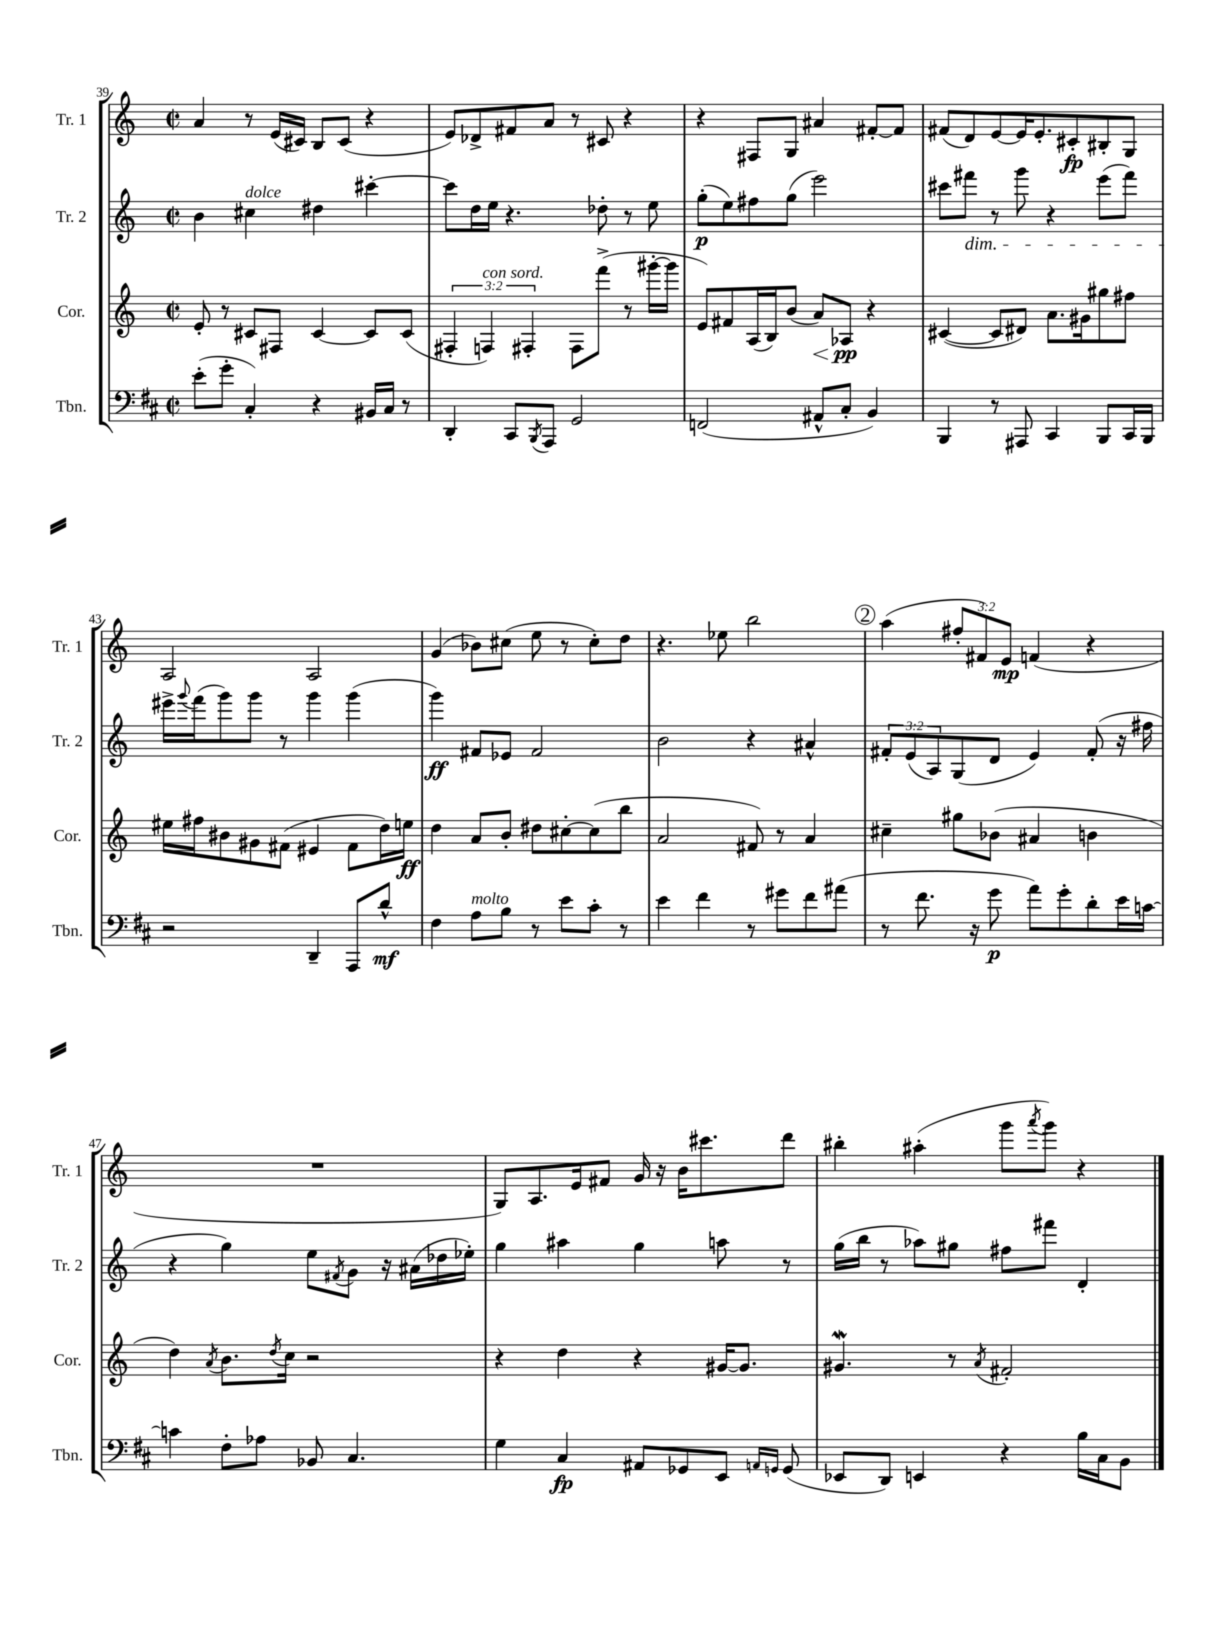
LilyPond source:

<<
\new StaffGroup <<
\new Staff = "s0" \with { instrumentName = "Tr. 1" shortInstrumentName = "Tr. 1" } {
    \clef treble \key c \major \defaultTimeSignature \time 2/2 \override Staff.TupletNumber.text = #tuplet-number::calc-fraction-text
    a'4 r8 e'16( cis'16) b8 cis'8( r4 |
    e'8) des'8-> fis'8 a'8 r8 cis'8 r4 |
    r4 fis8 g8 ais'4 fis'8~-. fis'8 |
    fis'8( d'8) e'8~ e'16 e'8.-. cis'8-.\fp bis8-. g8 |
    a2 a2 |
    g'4( bes'8) cis''8( e''8 r8 cis''8-.) d''8 |
    r4. ees''8 b''2 |
    \mark \markup { \circle "2" } a''4( \tuplet 3/2 { fis''8-. fis'8) e'8\mp } f'4( r4 |
    R1 |
    g8) a8. e'16 fis'8 g'16 r16 b'16 cis'''8. d'''8 |
    bis''4-. ais''4-.( g'''8 \acciaccatura { a'''8 } g'''8) r4 \bar "|." |
}
\new Staff = "s1" \with { instrumentName = "Tr. 2" shortInstrumentName = "Tr. 2" } {
    \clef treble \key c \major \defaultTimeSignature \time 2/2 \override Staff.TupletNumber.text = #tuplet-number::calc-fraction-text
    b'4 cis''4^\markup { \italic "dolce" } dis''4 cis'''4~-. |
    cis'''8 d''16 e''16 r4. des''8-. r8 e''8 |
    g''8-.\p( e''8) fis''8 g''8( e'''2) |
    cis'''8 fis'''8\dim r8 g'''8 r4 e'''8( fis'''8) |
    eis'''16->\! \appoggiatura { g'''8 } f'''16( g'''8) g'''8 r8 g'''4 g'''4( |
    g'''4\ff) fis'8 ees'8 fis'2 |
    b'2 r4 ais'4-^ |
    \mark \markup { \circle "2" } \tuplet 3/2 { fis'8-. e'8( a8) } g8( d'8 e'4) fis'8-.( r16 fis''16 |
    r4 g''4) e''8 \acciaccatura { fis'8 } g'8 r16 ais'16( des''16 ees''16-.) |
    g''4 ais''4 g''4 a''8 r8 |
    g''16( b''16 r8 aes''8) gis''8 fis''8 fis'''8 d'4-. \bar "|." |
}
\new Staff = "s2" \with { instrumentName = "Cor." shortInstrumentName = "Cor." } {
    \clef treble \key c \major \defaultTimeSignature \time 2/2 \override Staff.TupletNumber.text = #tuplet-number::calc-fraction-text
    e'8-. r8 cis'8 fis8 cis'4~ cis'8 cis'8( |
    \tuplet 3/2 { fis4-. f4^\markup { \italic "con sord." }) fis4-. } fis8 f'''8->( r8 gis'''16~-. gis'''16 |
    e'8) fis'8 a16( b16) b'8( a'8\<) aes8\pp\! r4 |
    cis'4~( cis'8 dis'8) a'8. gis'16 gis''8 fis''8 |
    eis''16 fis''16 bis'8 gis'8 fis'8( eis'4 fis'8 d''16) e''16\ff |
    d''4 a'8 b'8-. dis''8 cis''8~-. cis''8( b''8 |
    a'2 fis'8) r8 a'4 |
    \mark \markup { \circle "2" } cis''4-- gis''8 bes'8( ais'4 b'4 |
    d''4) \acciaccatura { a'8 } b'8. \acciaccatura { d''8 } c''16 r2 |
    r4 d''4 r4 gis'16~ gis'8. |
    gis'4.\mordent r8 \acciaccatura { a'8 } fis'2-. \bar "|." |
}
\new Staff = "s3" \with { instrumentName = "Tbn." shortInstrumentName = "Tbn." } {
    \clef bass \key d \major \defaultTimeSignature \time 2/2
    e'8-.( g'8-. cis4-.) r4 bis,16 cis16 r8 |
    d,4-. cis,8 \acciaccatura { b,,8 } a,,8 g,2 |
    f,2( ais,8-^ cis8-. b,4) |
    b,,4 r8 ais,,8 cis,4 b,,8 cis,16 b,,16 |
    r2 d,4-- a,,8 d'8-^\mf |
    fis4 a8^\markup { \italic "molto" } b8 r8 e'8 cis'8-. r8 |
    e'4 fis'4 r8 gis'8 fis'8 ais'8( |
    \mark \markup { \circle "2" } r8 fis'8. r16 g'8\p a'8) g'8-. d'8-. e'16 c'16~ |
    c'4 fis8-. aes8 bes,8 cis4. |
    g4 cis4\fp ais,8 ges,8 e,8 \grace { a,16 g,16 } g,8( |
    ees,8 d,8) e,4 r4 b16 cis16 b,8 \bar "|." |
}
>>
>>
\layout { \context { \Score currentBarNumber = #39 } }
